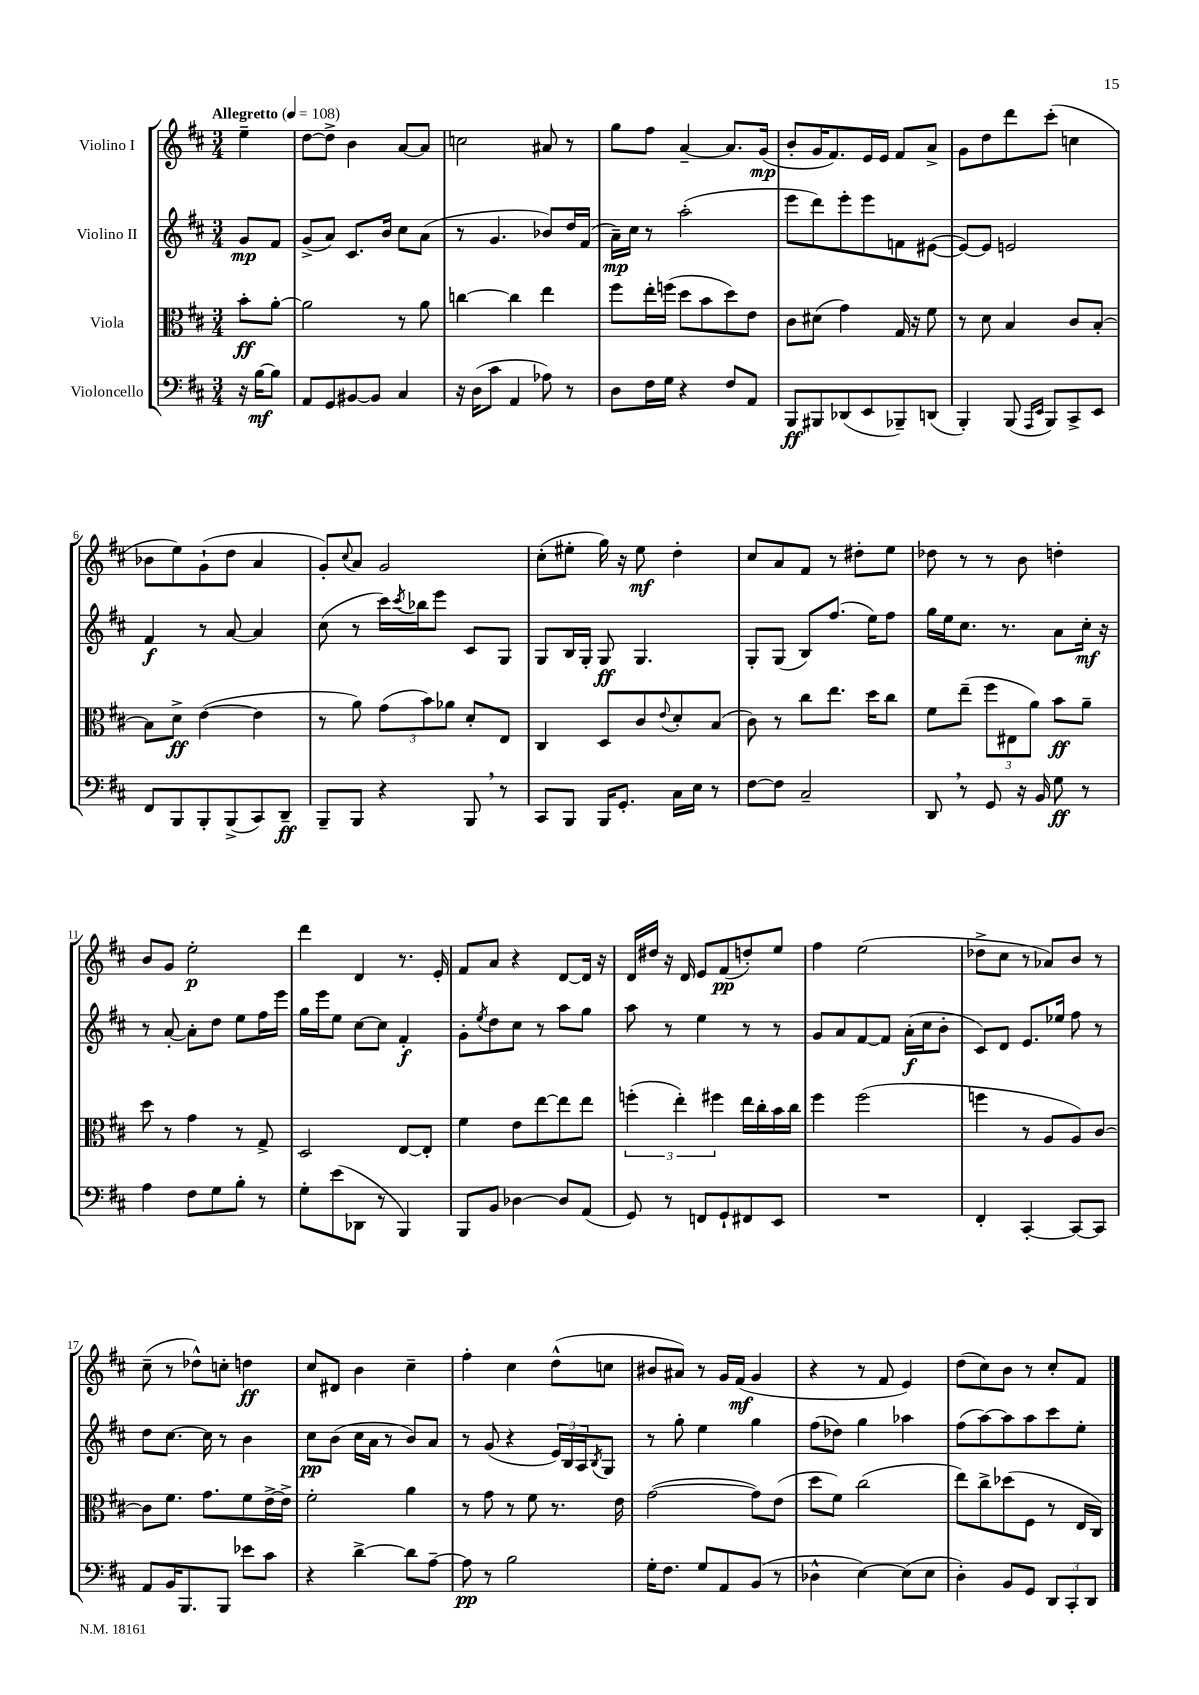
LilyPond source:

<<
\new StaffGroup <<
\new Staff = "s0" \with { instrumentName = "Violino I" } {
    \clef treble \key d \major \numericTimeSignature \time 3/4 \partial 4 \tempo "Allegretto" 4 = 108
    e''4-- |
    d''8~ d''8-> b'4 a'8~ a'8 |
    c''2 ais'8 r8 |
    g''8 fis''8 a'4~-- a'8. g'16\mp( |
    b'8-. g'16 fis'8.) e'16 e'16 fis'8 a'8-> |
    g'8 d''8 d'''8 cis'''8-.( c''4 |
    bes'8 e''8) g'8-!( d''8 a'4 |
    g'8-.) \appoggiatura { cis''8 } a'8 g'2 |
    cis''8-.( eis''8-. g''16) r16 eis''8\mf d''4-. |
    cis''8 a'8 fis'8 r8 dis''8-. e''8 |
    des''8 r8 r8 b'8 d''4-. |
    b'8 g'8 e''2-.\p |
    d'''4 d'4 r8. e'16-. |
    fis'8 a'8 r4 d'8~ d'16 r16 |
    d'16 dis''16 r16 d'16 e'8 fis'8\pp( d''8-.) e''8 |
    fis''4 e''2( |
    des''8-> cis''8 r8 aes'8) b'8 r8 |
    cis''8--( r8 des''8-^) c''8-. d''4\ff |
    cis''8 dis'8 b'4 cis''4-- |
    fis''4-. cis''4 d''8-^( c''8 |
    bis'8 ais'8) r8 g'16 fis'16\mf( g'4 |
    r4 r8 fis'8 e'4) |
    d''8( cis''8) b'8 r8 cis''8-. fis'8 \bar "|." |
}
\new Staff = "s1" \with { instrumentName = "Violino II" } {
    \clef treble \key d \major \numericTimeSignature \time 3/4 \partial 4
    g'8\mp fis'8 |
    g'8->( a'8) cis'8. b'16 cis''8 a'8( |
    r8 g'4. bes'8) d''16 fis'16( |
    a'16--\mp) cis''16 r8 a''2-.( |
    e'''8 d'''8) e'''8-. e'''8 f'8 eis'8~( |
    eis'8~) eis'8 e'2 |
    fis'4\f r8 a'8~ a'4 |
    cis''8( r8 cis'''16) \acciaccatura { cis'''8 } bes''16 e'''8 cis'8 g8 |
    g8 b16 g16-. g8\ff g4. |
    g8-. g8( b8) fis''8.( e''16) fis''8 |
    g''16 e''16 cis''8. r8. a'8 cis''16-.\mf r16 |
    r8 a'8~-. a'8-. d''8 e''8 fis''16 e'''16 |
    g''16 e'''16 e''8 cis''8~ cis''8 fis'4-.\f |
    g'8-. \acciaccatura { e''8 } d''8 cis''8 r8 a''8 g''8 |
    a''8 r8 e''4 r8 r8 |
    g'8 a'8 fis'8~ fis'8 a'16-.\f( cis''16 b'8-. |
    cis'8) d'8 e'8. ees''16 fis''8 r8 |
    d''8 cis''8.~ cis''16 r8 b'4 |
    cis''8\pp b'8( cis''16 a'16 r8 b'8) a'8 |
    r8 g'8( r4 \tuplet 3/2 { e'16) b16 a16 } \acciaccatura { b8 } g8 |
    r8 g''8-. e''4 g''4 |
    fis''8( des''8) g''4 aes''4 |
    fis''8( a''8~) a''8 a''8 cis'''8 e''8-. \bar "|." |
}
\new Staff = "s2" \with { instrumentName = "Viola" } {
    \clef alto \key d \major \numericTimeSignature \time 3/4 \partial 4
    b'8-.\ff a'8~-. |
    a'2 r8 a'8 |
    c''4~ c''4 e''4 |
    fis''8 e''16-. f''16( d''8 b'8 d''8) e'8 |
    cis'8 dis'8( g'4) g16 r16 fis'8 |
    r8 d'8 b4 cis'8 b8~-. |
    b8 d'8->\ff e'4~( e'4 |
    r8 a'8) \tuplet 3/2 { g'8( b'8) aes'8 } d'8-. e8 |
    cis4 d8 cis'8 \appoggiatura { e'8 } d'8-. b8( |
    cis'8) r8 cis''8 e''8. d''16 cis''8 |
    fis'8 e''8--( \tuplet 3/2 { fis''8 eis8 a'8) } b'8\ff a'8-- |
    d''8 r8 g'4 r8 g8-> |
    d2 e8~ e8-. |
    fis'4 e'8 e''8~ e''8 e''8 |
    \tuplet 3/2 { f''4-.( e''4-.) fis''4 } e''16 cis''16-. b'16 cis''16 |
    fis''4 fis''2( |
    f''4 r8 a8 a8) cis'8~ |
    cis'8 fis'8. g'8. fis'8 e'16~-> e'16-> |
    fis'2-. a'4 |
    r8 g'8 r8 fis'8 r8. e'16 |
    g'2~( g'8) e'8( |
    d''8 fis'8) cis''2( |
    e''8) cis''8-> des''8( fis8 r8 e16 cis16) \bar "|." |
}
\new Staff = "s3" \with { instrumentName = "Violoncello" } {
    \clef bass \key d \major \numericTimeSignature \time 3/4 \partial 4
    r16 b16~\mf b8 |
    a,8 g,8 bis,8~ bis,8 cis4 |
    r16 d16( cis'8 a,4 aes8) r8 |
    d8 fis16 g16 r4 fis8 a,8 |
    b,,8\ff bis,,8 des,8( e,8 bes,,8--) d,8( |
    b,,4-.) b,,8( \grace { a,,16 e,16 } b,,8) cis,8-> e,8 |
    fis,8 b,,8 b,,8-. b,,8->( cis,8) d,8--\ff |
    b,,8-- b,,8 r4 b,,8 \breathe r8 |
    cis,8 b,,8 b,,16 g,8.-. cis16 e16 r8 |
    fis8~ fis8 cis2-- |
    d,8 \breathe r8 g,8 r16 b,16 g8\ff r8 |
    a4 fis8 g8 b8-. r8 |
    g8-. e'8( des,8 r8 b,,4) |
    b,,8 b,8 des4~ des8 a,8( |
    g,8) r8 f,8 g,8-! fis,8 e,8 |
    R2. |
    fis,4-. cis,4~-. cis,8~ cis,8 |
    a,8 b,16 b,,8. b,,8 ees'8 cis'8 |
    r4 d'4~-> d'8 a8~-- |
    a8\pp r8 b2 |
    g16-. fis8. g8 a,8 b,8( r8 |
    des4-^ e4~) e8( e8 |
    d4-.) b,8 g,8 \tuplet 3/2 { d,8 cis,8-. d,8 } \bar "|." |
}
>>
>>
